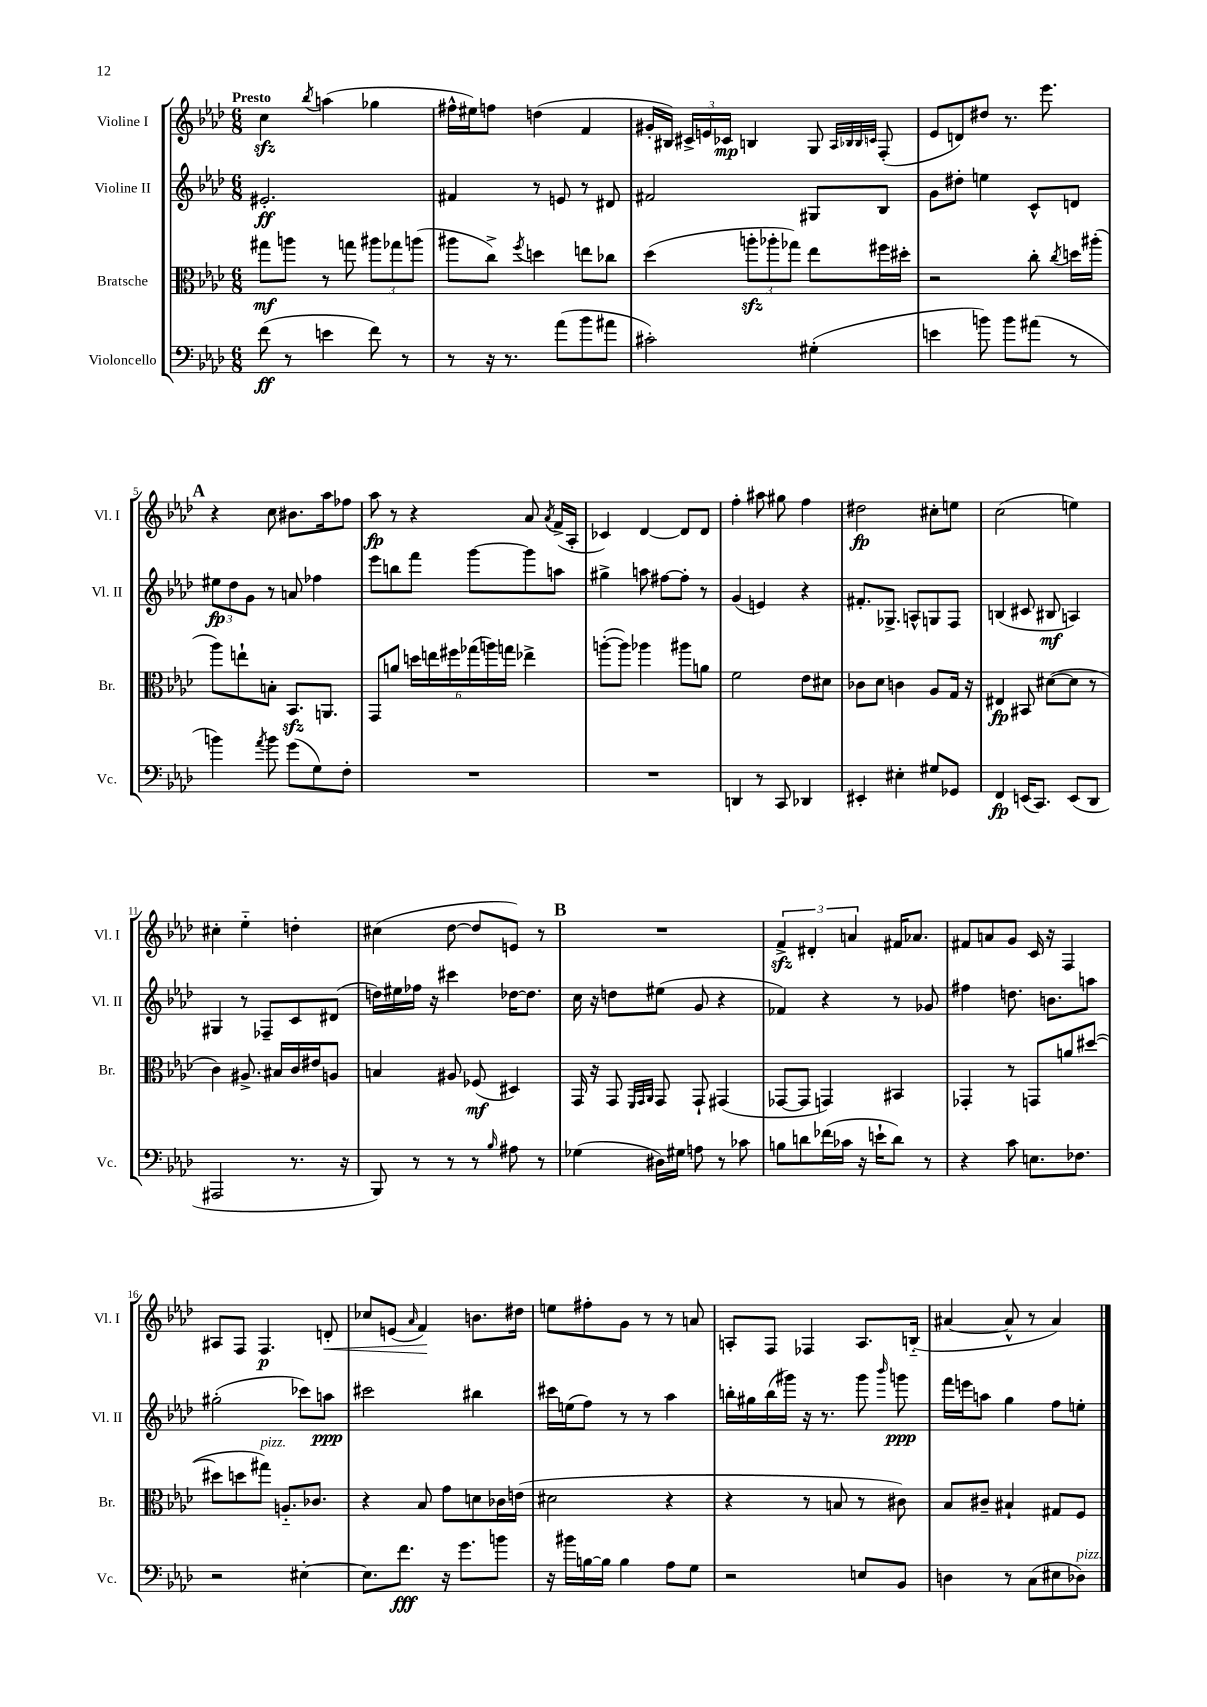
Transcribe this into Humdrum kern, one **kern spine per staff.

**kern	**dynam	**kern	**dynam	**kern	**dynam	**kern	**dynam
*part4	*part4	*part3	*part3	*part2	*part2	*part1	*part1
*staff4	*staff4	*staff3	*staff3	*staff2	*staff2	*staff1	*staff1
*I"Violoncello	*	*I"Bratsche	*	*I"Violine II	*	*I"Violine I	*
*I'Vc.	*	*I'Br.	*	*I'Vl. II	*	*I'Vl. I	*
*clefF4	*	*clefC3	*	*clefG2	*	*clefG2	*
*k[b-e-a-d-]	*	*k[b-e-a-d-]	*	*k[b-e-a-d-]	*	*k[b-e-a-d-]	*
*M6/8	*	*M6/8	*	*M6/8	*	*M6/8	*
=1	=1	=1	=1	=1	=1	=1	=1
!	!	!	!	!	!	!LO:TX:a:B:t=Presto	!
(8f\	ff	8gg#X\L	mf	2.e#X'/	ff	4cczz\	.
8r	.	8aan\J	.	.	.	.	.
.	.	.	.	.	.	8qbb-/	.
4en\	.	8r	.	.	.	(4aan\	.
.	.	8ggn\	.	.	.	.	.
8f\)	.	12aa#X\L	.	.	.	4gg-X\	.
.	.	12gg-X\	.	.	.	.	.
8r	.	.	.	.	.	.	.
.	.	(12aan\J	.	.	.	.	.
=2	=2	=2	=2	=2	=2	=2	=2
8r	.	8aa#X\L	.	4f#X/	.	16ff#X^^\LL	.
.	.	.	.	.	.	16ee#X\J)	.
16r	.	8cc^\J)	.	.	.	8ffn\J	.
8.r	.	.	.	.	.	.	.
.	.	8qff/	.	.	.	.	.
.	.	4ddn\	.	8r	.	(4ddn\	.
(8a-\L	.	.	.	8en/	.	.	.
8b-\	.	8een\L	.	8r	.	4f/	.
8a#X\J	.	8cc-X\J	.	8d#X/	.	.	.
=3	=3	=3	=3	=3	=3	=3	=3
2c#X'\)	.	(4dd-\	.	2f#X/	.	16g#X'/LL	.
.	.	.	.	.	.	16B#X/JJ)	.
.	.	.	.	.	.	24c#X^/LL	.
.	.	.	.	.	.	24en/	.
.	.	.	.	.	.	24c-X/JJ	mp
.	.	12aanzz'\L	.	.	.	4Bn/	.
.	.	12aa-X'\	.	.	.	.	.
.	.	12gg-X\J)	.	.	.	.	.
(4G#X'\	.	8ee-\L	.	8G#X/L	.	8G/	.
.	.	.	.	.	.	32qqA-/LLL	.
.	.	.	.	.	.	32qqB-X/	.
.	.	.	.	.	.	32qqB-/	.
.	.	.	.	.	.	32qqcn/JJJ	.
.	.	16ff#X\L	.	8B-/J	.	(8F'/	.
.	.	16dd#X'\JJ	.	.	.	.	.
=4	=4	=4	=4	=4	=4	=4	=4
4en\	.	2r	.	8g\L	.	8e-/L	.
.	.	.	.	8dd#X'\J	.	8dn/)	.
8bn\)	.	.	.	4een\	.	8dd#X/J	.
8b\L	.	.	.	.	.	8.r	.
(8a#X\J	.	8cc'\	.	8c^^/L	.	.	.
.	.	.	.	.	.	8.eee-\	.
.	.	8qcc/	.	.	.	.	.
8r	.	16ddn\LL	.	8dn/J	.	.	.
.	.	(16aa#X'\JJ	.	.	.	.	.
!!LO:LB:g=z
!!LO:REH:place=s1:t=A
=5	=5	=5	=5	=5	=5	=5	=5
4bn\)	.	8aa-\L)	.	12ee#X\L	fp	4r	.
.	.	.	.	12dd-\	.	.	.
.	.	8een`\	.	.	.	.	.
.	.	.	.	12g\J	.	.	.
8qa-/	.	.	.	.	.	.	.
8b\	.	8Bn'\J	.	8r	.	8cc\	.
(8g\L	.	8.BB-zz/L	.	8an/	.	8.b#X\L	.
8G\)	.	.	.	4ff-X\	.	.	.
.	.	8.AAn/J	.	.	.	16aa-\k	.
8F'\J	.	.	.	.	.	8ff-X\J	.
=6	=6	=6	=6	=6	=6	=6	=6
2.r	.	8GG/L	.	8eee-\L	.	8aa-\	fp
.	.	8an/J	.	8bbn\	.	8r	.
.	.	24ddn\LL	.	8fff\J	.	4r	.
.	.	24een\	.	.	.	.	.
.	.	24ff#X\	.	.	.	.	.
.	.	(24gg-X\	.	[8ggg\L	.	.	.
.	.	24aan\)	.	.	.	.	.
.	.	24ggn\JJ	.	.	.	.	.
.	.	4ee-X^\	.	8ggg\]	.	8a-/	.
.	.	.	.	.	.	8qa-/	.
.	.	.	.	8aan\J	.	(16f^/LL	.
.	.	.	.	.	.	16A-'/JJ	.
=7	=7	=7	=7	=7	=7	=7	=7
2.r	.	([8aan'\L	.	4gg#X^\	.	4c-X/)	.
.	.	8aa\J])	.	.	.	.	.
.	.	4aa-X\	.	8aan\	.	[4d-/	.
.	.	.	.	[8ff#X\L	.	.	.
.	.	8aa#X\L	.	8ff#'\J]	.	8d-/L]	.
.	.	8an\J	.	8r	.	8d-/J	.
=8	=8	=8	=8	=8	=8	=8	=8
4DDn/	.	2f\	.	(4g/	.	4ff'\	.
8r	.	.	.	4en/)	.	8aa#X\	.
8CC/	.	.	.	.	.	8gg#X\	.
4DD-X/	.	8e-\L	.	4r	.	4ff\	.
.	.	8d#X\J	.	.	.	.	.
=9	=9	=9	=9	=9	=9	=9	=9
4EE#X'/	.	8c-X\L	.	8.f#X'/L	.	2dd#X\	fp
.	.	8d-\J	.	.	.	.	.
.	.	.	.	8.G-X^/J	.	.	.
4E#X'\	.	4cn\	.	.	.	.	.
.	.	.	.	8An^^/L	.	.	.
8G#X/L	.	8A-/L	.	8Gn/	.	8cc#X'\L	.
8GG-X/J	.	16G/Jk	.	8F/J	.	8een\J	.
.	.	16r	.	.	.	.	.
=10	=10	=10	=10	=10	=10	=10	=10
4FF/	fp	4E#X/	fp	(4Bn/	.	(2cc\	.
(16EEn/KL	.	8BB#X/	.	8c#X/	.	.	.
8.CC/J)	.	.	.	.	.	.	.
.	.	([8d#X\L	.	8B#X/	mf	.	.
(8EE/L	.	8d#\J]	.	4An/)	.	4een\)	.
8DD-/J	.	8r	.	.	.	.	.
!!LO:LB:g=z
=11	=11	=11	=11	=11	=11	=11	=11
2AAA#X/	.	4c\)	.	4G#X/	.	4cc#X'\	.
.	.	8.A#X^/	.	8r	.	4ee-\	.
.	.	.	.	8F-X~/L	.	.	.
.	.	16B#X/LL	.	.	.	.	.
8.r	.	16c/	.	8c/	.	4ddn'\	.
.	.	16e#X/J	.	.	.	.	.
.	.	8An/J	.	(8d#X/J	.	.	.
16r	.	.	.	.	.	.	.
=12	=12	=12	=12	=12	=12	=12	=12
8BBB-/)	.	4Bn/	.	16ddn\LL)	.	(4cc#X\	.
.	.	.	.	16ee#X\	.	.	.
8r	.	.	.	16ff-X\JJ	.	.	.
.	.	.	.	16r	.	.	.
8r	.	8A#X/	.	4ccc#X\	.	[8dd-\	.
8r	.	(8F-X/	mf	.	.	8dd-/L]	.
16qqB-/	.	.	.	.	.	.	.
8A#X\	.	4D#X/)	.	[16dd-X\KL	.	8en/J)	.
.	.	.	.	8.dd-\J]	.	.	.
8r	.	.	.	.	.	8r	.
!!LO:REH:place=s1:t=B
=13	=13	=13	=13	=13	=13	=13	=13
(4G-X\	.	16GG/	.	16cc\	.	2.r	.
.	.	16r	.	16r	.	.	.
.	.	8GG/	.	8ddn\L	.	.	.
.	.	32qqFF/LLL	.	.	.	.	.
.	.	32qqGG/	.	.	.	.	.
.	.	32qqAA-/JJJ	.	.	.	.	.
16D#X\LL)	.	8GG/	.	(8ee#X\J	.	.	.
16G#X\JJ	.	.	.	.	.	.	.
8An\	.	8GG`/	.	8g/	.	.	.
8r	.	(4GG#X/	.	4r	.	.	.
8c-X\	.	.	.	.	.	.	.
=14	=14	=14	=14	=14	=14	=14	=14
8Bn\L	.	[8GG-X/L	.	4f-X/)	.	6fzz^/	.
8dn\	.	8GG-/J]	.	.	.	.	.
.	.	.	.	.	.	6d#X'/	.
(16f-X\L	.	4GGn/)	.	4r	.	.	.
16c-X\JJ	.	.	.	.	.	.	.
.	.	.	.	.	.	6an/	.
16r	.	.	.	.	.	.	.
16en`\KL	.	.	.	.	.	.	.
8d\J)	.	4BB#X/	.	8r	.	16f#X/KL	.
.	.	.	.	.	.	8.a-X/J	.
8r	.	.	.	8g-X/	.	.	.
=15	=15	=15	=15	=15	=15	=15	=15
4r	.	4GG-X'/	.	4ff#X\	.	8f#X/L	.
.	.	.	.	.	.	8an/	.
8c\	.	8r	.	8.ddn\	.	8g/J	.
8.En\L	.	8GGn/L	.	.	.	16c/	.
.	.	.	.	8.bn\L	.	16r	.
.	.	8an/	.	.	.	4F/	.
8.F-X\J	.	.	.	.	.	.	.
.	.	([8dd#X/J	.	8aan\J	.	.	.
!!LO:LB:g=z
=16	=16	=16	=16	=16	=16	=16	=16
2r	.	8dd#X\L]	.	(2gg#X'\	.	8A#X/L	.
.	.	8ddn\	.	.	.	8F/J	.
!	!	!LO:TX:a:i:t=pizz.	!	!	!	!	!
.	.	8gg#X\J)	.	.	.	4.F/	p
.	.	8.An/L	.	.	.	.	.
[4E#X'\	.	.	.	8ccc-X\L)	.	.	.
.	.	8.c-X/J	.	.	.	.	.
!	!	!	!	!	!	!	!LO:HP:b
.	.	.	.	8aan\J	ppp	8dn'/	<
=17	=17	=17	=17	=17	=17	=17	=17
8.E#\L]	.	4r	.	2ccc#X\	.	8cc-X/L	.
.	.	.	.	.	.	(8en/J	.
8.f\J	fff	.	.	.	.	.	.
.	.	.	.	.	.	16qqa-/	.
.	.	8B-/	.	.	.	4f/)	.
16r	.	8g\L	.	.	.	.	.
8.g\L	.	.	.	.	.	.	.
.	.	8dn\	.	4bb#X\	.	8.bn\L	[
8bn\J	.	16c-X\L	.	.	.	.	.
.	.	(16en\JJ	.	.	.	16dd#X\Jk	.
=18	=18	=18	=18	=18	=18	=18	=18
16r	.	2d#X\	.	16ccc#X\LL	.	8een\L	.
16b#X\LL	.	.	.	(16een\J	.	.	.
[16Bn\	.	.	.	8ff\J)	.	8ff#X'\	.
16B\JJ]	.	.	.	.	.	.	.
4B\	.	.	.	8r	.	8g\J	.
.	.	.	.	8r	.	8r	.
8A-\L	.	4r	.	4aa-\	.	8r	.
8G\J	.	.	.	.	.	8an/	.
=19	=19	=19	=19	=19	=19	=19	=19
2r	.	4r	.	16bbn'\LL	.	8An'/L	.
.	.	.	.	16gg#X\	.	.	.
.	.	.	.	(16bb\	.	8F/J	.
.	.	.	.	16ggg#X\JJ)	.	.	.
.	.	8r	.	16r	.	4F-X/	.
.	.	.	.	8.r	.	.	.
.	.	8Bn/	.	.	.	.	.
8En/L	.	8r	.	8ggg#\	.	8.A/L	.
.	.	.	.	16qqbbb-/	.	.	.
8BB-/J	.	8c#X\)	.	8gggn\	ppp	.	.
.	.	.	.	.	.	(16Bn/Jk	.
=20	=20	=20	=20	=20	=20	=20	=20
4Dn\	.	8B-/L	.	16fff\LL	.	[4a#X/	.
.	.	.	.	16eeen\J	.	.	.
.	.	8c#X~/J	.	8aan\J	.	.	.
8r	.	4B#X`/	.	4gg\	.	8a#^^/]	.
(8C\L	.	.	.	.	.	8r	.
8E#X\	.	8G#X/L	.	8ff\L	.	4a#/)	.
!LO:TX:a:i:t=pizz.	!	!	!	!	!	!	!
8D-X\J)	.	8F/J	.	8een'\J	.	.	.
==	==	==	==	==	==	==	==
*-	*-	*-	*-	*-	*-	*-	*-
